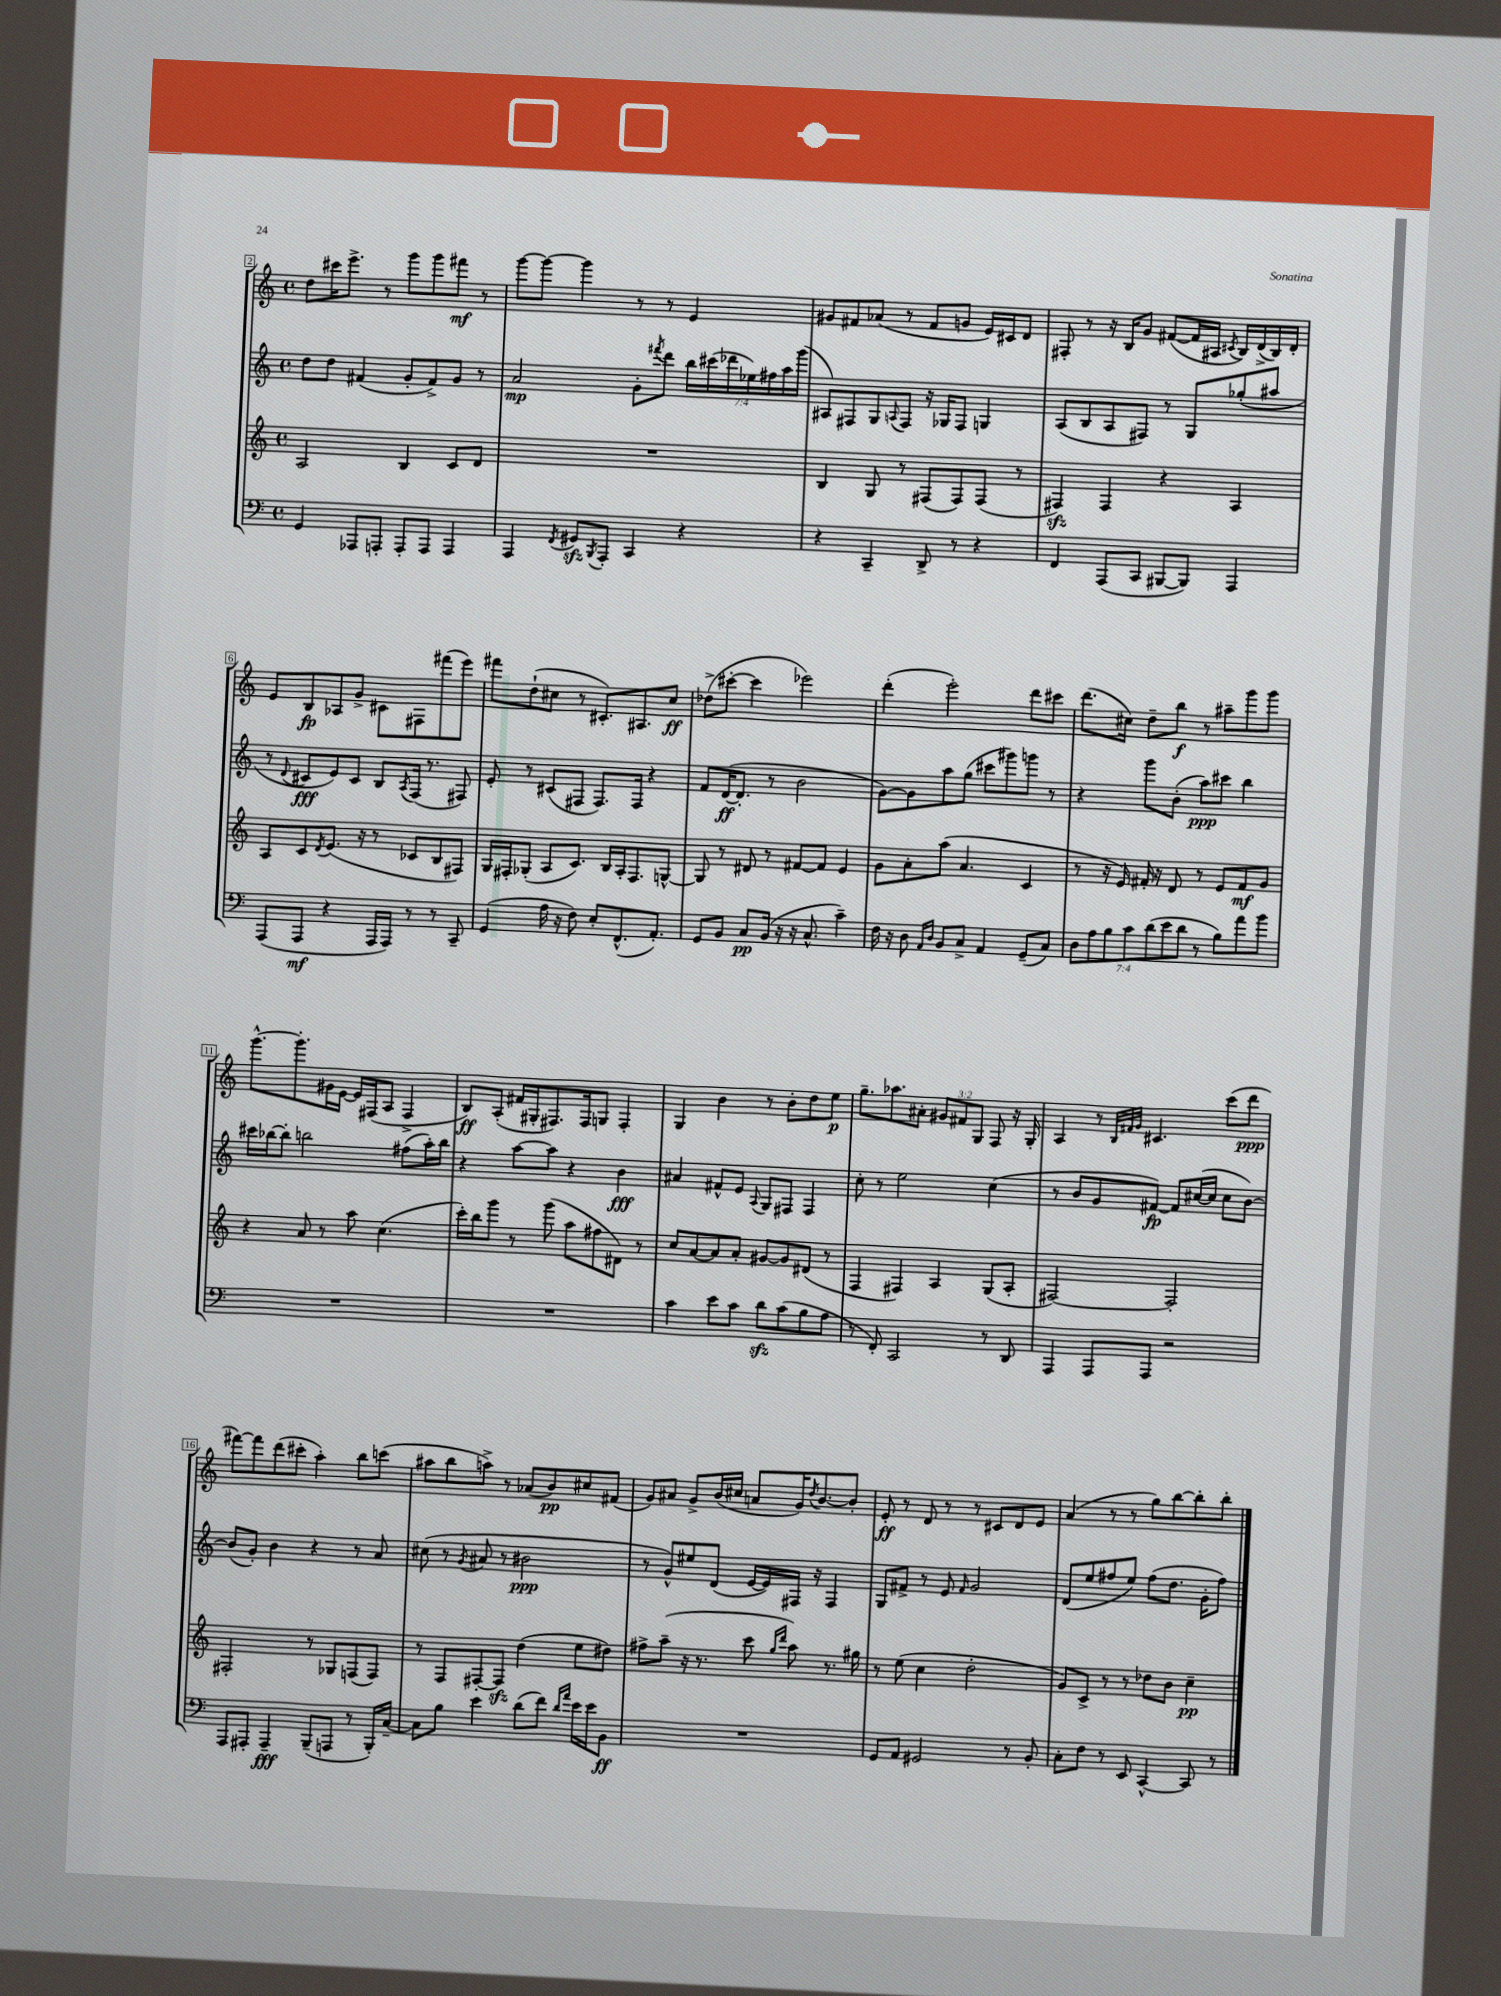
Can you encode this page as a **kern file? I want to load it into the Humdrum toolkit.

**kern	**dynam	**kern	**dynam	**kern	**dynam	**kern	**dynam
*part4	*part4	*part3	*part3	*part2	*part2	*part1	*part1
*staff4	*staff4	*staff3	*staff3	*staff2	*staff2	*staff1	*staff1
*clefF4	*	*clefG2	*	*clefG2	*	*clefG2	*
*k[]	*	*k[]	*	*k[]	*	*k[]	*
*M4/4	*	*M4/4	*	*M4/4	*	*M4/4	*
*met(c)	*	*met(c)	*	*met(c)	*	*met(c)	*
=2	=2	=2	=2	=2	=2	=2	=2
4GG/	.	2A/	.	8dd\L	.	8dd\L	.
.	.	.	.	8dd\J	.	16ccc#X\K	.
.	.	.	.	.	.	8.eee^\J	.
8AAA-X/L	.	.	.	(4f#X/	.	.	.
8AAAn'/J	.	.	.	.	.	8r	.
8AAA'/L	.	4B/	.	8g'/L	.	8ggg\L	.
8AAA/J	.	.	.	8f#^/)	.	8ggg\	.
4AAA/	.	8c/L	.	8g/J	.	8fff#X\J	mf
.	.	8d/J	.	8r	.	8r	.
=3	=3	=3	=3	=3	=3	=3	=3
4AAA/	.	1r	.	2a/	mp	[8ggg\L	.
.	.	.	.	.	.	8ggg\J_	.
8qFF/	.	.	.	.	.	.	.
8GG#Xzz/L	.	.	.	.	.	4ggg\]	.
8qBBB/	.	.	.	.	.	.	.
8AAA'/J	.	.	.	.	.	.	.
4CC/	.	.	.	8g'\L	.	8r	.
.	.	.	.	8qfff#X/	.	.	.
.	.	.	.	8ddd\J	.	8r	.
4r	.	.	.	28bb\LL	.	4e/	.
.	.	.	.	(28ccc#X\	.	.	.
.	.	.	.	28ddd-X\	.	.	.
.	.	.	.	28ee-X\)	.	.	.
.	.	.	.	28ff#X\	.	.	.
.	.	.	.	28aa\	.	.	.
.	.	.	.	(28ggg\JJ	.	.	.
=4	=4	=4	=4	=4	=4	=4	=4
4r	.	4B/	.	8A#X/L)	.	8g#X/L	.
.	.	.	.	8F#X/	.	8f#X/	.
4CC~/	.	8G/	.	8G/	.	(8a-X/J	.
.	.	.	.	8qqAn/	.	.	.
.	.	8r	.	8F#/J	.	8r	.
8DD^/	.	(8F#X/L	.	16r	.	8f#/L	.
.	.	.	.	16G-X/KL	.	.	.
8r	.	8F#/)	.	8F#/J	.	8gn/J	.
4r	.	(8F#/J	.	4Gn/	.	16e/LL)	.
.	.	.	.	.	.	16c#X/J	.
.	.	8r	.	.	.	8d/J	.
=5	=5	=5	=5	=5	=5	=5	=5
4FF/	.	4F#Xzz/)	.	(8A/L	.	8F#X'/	.
.	.	.	.	8B/	.	8r	.
(8AAA/L	.	4F#/	.	8A/	.	16r	.
.	.	.	.	.	.	16B/KL	.
8CC/J	.	.	.	8F#X/J)	.	8g/J	.
[8BBB#X/L	.	4r	.	8r	.	([8f#X/L	.
8BBB#/J])	.	.	.	8G/L	.	16f#/L]	.
.	.	.	.	.	.	16A#X/JJ	.
.	.	.	.	.	.	8qc#X/	.
4AAA/	.	4A/	.	(8gg-X'/	.	16B/LL)	.
.	.	.	.	.	.	(16d^/	.
.	.	.	.	8aa#X/J	.	16B/)	.
.	.	.	.	.	.	16d'/JJ	.
!!LO:LB:g=z
=6	=6	=6	=6	=6	=6	=6	=6
(8AAA/L	.	8A/L	.	8r	.	8e/L	.
.	.	.	.	8qqd/	.	.	.
8AAA/J	mf	8c/	.	8c#X/L	fff	8B/	fp
.	.	8qd/	.	.	.	.	.
4r	.	(8.e/J	.	8e/)	.	8A-X/	.
.	.	.	.	8c#/J	.	8g^/J	.
.	.	16r	.	.	.	.	.
16AAA/LL	.	8r	.	8B/L	.	8c#X\L	.
16AAA/JJ)	.	.	.	.	.	.	.
.	.	.	.	8qA/	.	.	.
8r	.	8c-X/L	.	(16F/Jk	.	8F#X\	.
.	.	.	.	8.r	.	.	.
8r	.	8B/	.	.	.	(8fff#X\	.
8CC~/	.	8F#X/J)	.	8F#X/)	.	8eee\J)	.
=7	=7	=7	=7	=7	=7	=7	=7
(4GG/	.	16G/LL	.	8e'/	.	8fff#X\L	.
.	.	16F#X'/J	.	.	.	.	.
.	.	(8G-X'/J	.	8r	.	(8dd`\	.
16A\	.	8A/L	.	(8c#X/L	.	8cc#X\J	.
16r	.	.	.	.	.	.	.
8F\)	.	8.c/J)	.	8F#X/J	.	8r	.
8E'/L	.	.	.	8.F#/L)	.	8.c#X'/L)	.
.	.	16B/LL	.	.	.	.	.
(8.FF^^/	.	16A'/J	.	.	.	.	.
.	.	8.F#/	.	16F#/Jk	.	8.A#X/	.
.	.	.	.	4r	.	.	.
8.AA'/J)	.	.	.	.	.	.	.
.	.	[8Gn^^/J	.	.	.	8cc#/J	ff
=8	=8	=8	=8	=8	=8	=8	=8
8GG/L	.	8G/]	.	8f/L	.	(8dd-X^\L	.
8BB/J	.	8r	.	([16d/K	ff	[8ccc#X'\J	.
.	.	.	.	8.d'/J]	.	.	.
8C/L	pp	8d#X/	.	.	.	4ccc#\]	.
(16BB/Jk	.	8r	.	8r	.	.	.
16r	.	.	.	.	.	.	.
16r	.	[8f#X/L	.	2b\	.	2eee-X\)	.
8.C^^/	.	.	.	.	.	.	.
.	.	8f#/J]	.	.	.	.	.
4c~\)	.	4e/	.	.	.	.	.
=9	=9	=9	=9	=9	=9	=9	=9
16F\	.	8g\L	.	[8g\L)	.	(4ddd'\	.
16r	.	.	.	.	.	.	.
8D\	.	8a'\	.	8g\]	.	.	.
16qqAA/LL	.	.	.	.	.	.	.
16qqD/JJ	.	.	.	.	.	.	.
8BB/L	.	(8aa\J	.	8aa\	.	2eee'\)	.
8C^/J	.	4.a/	.	(8gg\J	.	.	.
4AA/	.	.	.	8ccc#X\L	.	.	.
.	.	.	.	8ggg#X\)	.	.	.
(8GG~/L	.	4c/	.	8gggn\J	.	8ddd\L	.
8C/J)	.	.	.	8r	.	8ccc#X\J	.
=10	=10	=10	=10	=10	=10	=10	=10
14D\L	.	8r	.	4r	.	(8.ddd\L	.
14A\	.	.	.	.	.	.	.
.	.	16r	.	.	.	.	.
14B\	.	.	.	.	.	.	.
.	.	16e/)	.	.	.	16cc#X\Jk)	.
14c\	.	.	.	.	.	.	.
.	.	16f#X'/	.	8ggg\L	.	8dd~\L	.
(14d\	.	.	.	.	.	.	.
.	.	16r	.	.	.	.	.
14e\	.	.	.	.	.	.	.
.	.	8d/	.	(8b'\J	.	8bb\J	f
14d\J	.	.	.	.	.	.	.
8r	.	8r	.	8aa\L)	ppp	8r	.
8B\L)	.	8e/L	.	8ccc#X\J	.	8aa#X~\L	.
8a\	.	8f#/	mf	4bb\	.	8ggg\	.
8b\J	.	8g/J	.	.	.	8ggg\J	.
!!LO:LB:g=z
=11	=11	=11	=11	=11	=11	=11	=11
1r	.	4r	.	16ccc#X\LL	.	[8.ggg^^\L	.
.	.	.	.	[16bb-X\J	.	.	.
.	.	.	.	8bb-'\J]	.	.	.
.	.	.	.	.	.	8.ggg'\]	.
.	.	8a/	.	2bbn\	.	.	.
.	.	8r	.	.	.	16g#X\L	.
.	.	.	.	.	.	[16e\JJ	.
.	.	8aa\	.	.	.	16e/LL]	.
.	.	.	.	.	.	(16F#X/J	.
.	.	(4.cc\	.	.	.	8A/J	.
.	.	.	.	(8ff#X\L	.	4F#^/	.
.	.	.	.	16aa'\L)	.	.	.
.	.	.	.	16bb\JJ	.	.	.
=12	=12	=12	=12	=12	=12	=12	=12
1r	.	16ccc'\LL)	.	4r	.	8B/L)	ff
.	.	16bb\J	.	.	.	.	.
.	.	8ggg\J	.	.	.	(8A'/J	.
.	.	8r	.	[8aa\L	.	16f#X/LL	.
.	.	.	.	.	.	16G#X'/J	.
.	.	(8ggg\	.	8aa\J]	.	8.F#X/)	.
.	.	8aa\L	.	4r	.	.	.
.	.	.	.	.	.	16F#/k	.
.	.	8ff#X\	.	.	.	8Gn/J	.
.	.	8d#X\J)	.	4b\	fff	4F#'/	.
.	.	8r	.	.	.	.	.
=13	=13	=13	=13	=13	=13	=13	=13
4c\	.	8cc/L	.	4a#X/	.	4G/	.
.	.	[8a/	.	.	.	.	.
8e\L	.	8a/]	.	8f#X^^/L	.	4b\	.
8c\J	.	8a'/J	.	8e/J	.	.	.
.	.	.	.	8qqA/	.	.	.
8dzz\L	.	[8g#X/L	.	8G/L	.	8r	.
(8c\	.	8g#/]	.	8F#X/J	.	8b'\L	.
8B\	.	(8d#X/J	.	4F#/	.	8dd\	.
8A\J	.	8r	.	.	.	8ee\J	p
=14	=14	=14	=14	=14	=14	=14	=14
8r	.	4F/	.	8cc'\	.	8.gg~\L	.
8FF'/)	.	.	.	8r	.	.	.
.	.	.	.	.	.	8.aa-X\	.
2CC/	.	4F#X/)	.	2ee\	.	.	.
.	.	.	.	.	.	8a#X'\J	.
.	.	4A/	.	.	.	12g#X/L	.
.	.	.	.	.	.	12f#X/	.
.	.	.	.	.	.	12G/J	.
8r	.	(8G/L	.	(4cc\	.	8F/	.
8DD/	.	8A'/J	.	.	.	16r	.
.	.	.	.	.	.	16G'/	.
=15	=15	=15	=15	=15	=15	=15	=15
4AAA/	.	[2F#X/)	.	8r	.	4A/	.
.	.	.	.	8b/L	.	.	.
8AAA/L	.	.	.	8g/	.	8r	.
.	.	.	.	.	.	32qqB/LLL	.
.	.	.	.	.	.	32qqf#X/	.
.	.	.	.	.	.	32qqg/JJJ	.
8AAA/J	.	.	.	[8f#X/J)	fp	4.c#X/	.
2r	.	2F#'/]	.	8f#/L]	.	.	.
.	.	.	.	([16cc#X/L	.	.	.
.	.	.	.	16cc#/JJ]	.	.	.
.	.	.	.	8cc#\L	.	(8ccc\L	.
.	.	.	.	[8b\J)	.	8ddd\J	ppp
!!LO:LB:g=z
=16	=16	=16	=16	=16	=16	=16	=16
8AAA/L	.	2F#X'/	.	(8b/L]	.	[8fff#X\L)	.
8AAA#X'/J	.	.	.	8g'/J)	.	8fff#\]	.
4AAA#~/	fff	.	.	4b\	.	(8ddd\	.
.	.	.	.	.	.	8ccc#X'\J	.
(8BBB~/L	.	8r	.	4r	.	4aa'\)	.
8AAAn/J	.	8G-X/L	.	.	.	.	.
8r	.	(8Fn/	.	8r	.	8bb\L	.
16BBB'/LL)	.	8F/J)	.	8a/	.	(8cccn\J	.
[16C~/JJ	.	.	.	.	.	.	.
=17	=17	=17	=17	=17	=17	=17	=17
8C\L]	.	8r	.	(8cc#X\	.	8aa#X\L	.
8B\J	.	8F/L	.	8r	.	8bb\	.
.	.	.	.	8qg/	.	.	.
4e\	.	[8F#X'/	.	8a#X/	.	8aan^\J)	.
.	.	8F#zz/J]	.	8r	.	8r	.
(8d\L	.	(4dd\	.	2b#X\	ppp	(8a-X/L	.
8f\J)	.	.	.	.	.	8b/)	pp
16qqd/LL	.	.	.	.	.	.	.
16qqa/JJ	.	.	.	.	.	.	.
16e\LL	.	8ee\L	.	.	.	8cc#X/	.
16e\J	.	.	.	.	.	.	.
8BB\J	ff	8dd#X\J)	.	.	.	(8f#X/J	.
=18	=18	=18	=18	=18	=18	=18	=18
1r	.	8ff#X^\L	.	8r	.	8g/L)	.
.	.	(8aa~\J	.	8g^^/L)	.	8a#X/J	.
.	.	16r	.	8ee#X/	.	8g^/L	.
.	.	8.r	.	.	.	.	.
.	.	.	.	(8d/J	.	(16b/L	.
.	.	.	.	.	.	16cc#X/JJ	.
.	.	8ccc\	.	[16e/LL	.	8an/L	.
.	.	.	.	16e/])	.	.	.
.	.	16qqgg/LL	.	.	.	.	.
.	.	16qqddd/JJ	.	.	.	.	.
.	.	8aa\)	.	16F#X/JJ	.	16g/K)	.
.	.	.	.	.	.	8qdd/	.
.	.	.	.	16r	.	[8.b/	.
.	.	8.r	.	4F#/	.	.	.
.	.	.	.	.	.	8b'/J]	.
.	.	16gg#X\	.	.	.	.	.
=19	=19	=19	=19	=19	=19	=19	=19
8GG/L	.	8r	.	8G/L	.	8e'/	ff
8AA/J	.	(8ee\	.	8f#X^/J	.	8r	.
2GG#X/	.	4cc\	.	8r	.	8d/	.
.	.	.	.	8e/	.	8r	.
.	.	.	.	16qqf#/	.	.	.
.	.	2dd'\	.	2g/	.	8r	.
.	.	.	.	.	.	8c#X/L	.
8r	.	.	.	.	.	8d/	.
8BB'/	.	.	.	.	.	8e/J	.
=20	=20	=20	=20	=20	=20	=20	=20
8C'\L	.	8g/L)	.	(8d/L	.	(4a/	.
8F\J	.	8c^/J	.	8ee/	.	.	.
8r	.	8r	.	8ff#X/	.	8r	.
8EE/	.	8r	.	8ee/J)	.	8r	.
[4CC^^/	.	8dd-X\L	.	(8ff#\L	.	8gg\L)	.
.	.	8b\J	.	8.dd\J	.	[8bb\	.
8CC/]	.	4cc~\	pp	.	.	8bb'\]	.
.	.	.	.	16g'\KL	.	.	.
8r	.	.	.	8ff#\J)	.	8bb'\J	.
==	==	==	==	==	==	==	==
*-	*-	*-	*-	*-	*-	*-	*-
